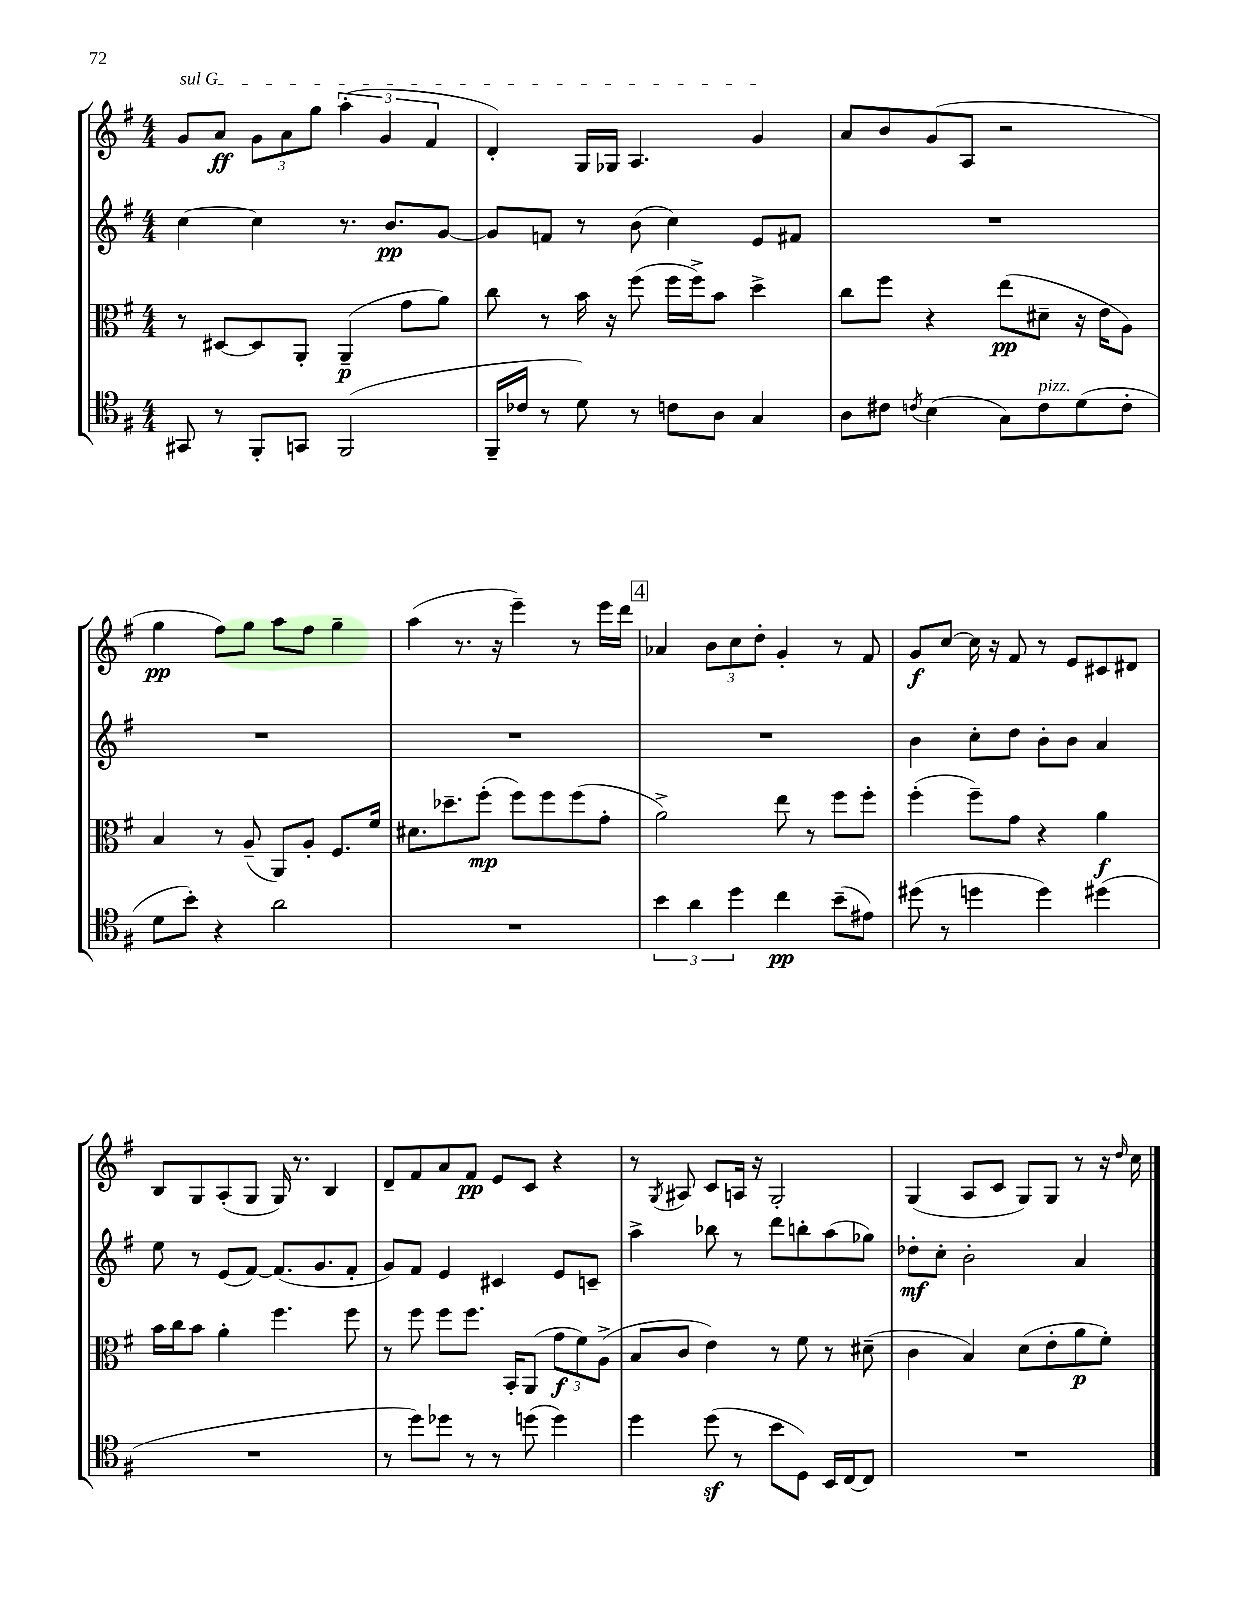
<<
\new StaffGroup <<
\new Staff = "s0" {
    \clef treble \key g \major \numericTimeSignature \time 4/4
    \once \override TextSpanner.bound-details.left.text = \markup { \italic "sul G" } g'8\startTextSpan a'8\ff \tuplet 3/2 { g'8 a'8 g''8 } \tuplet 3/2 { a''4-.( g'4 fis'4 } |
    d'4-.) g16 ges16 a4. g'4\stopTextSpan |
    a'8 b'8 g'8( a8 r2 |
    g''4\pp fis''8) g''8 a''8 fis''8 g''4-- |
    a''4( r8. r16 e'''4--) r8 e'''16 d'''16 |
    \mark \markup { \box "4" } aes'4 \tuplet 3/2 { b'8 c''8 d''8-. } g'4-. r8 fis'8 |
    g'8\f c''8~ c''16 r16 fis'8 r8 e'8 cis'8 dis'8 |
    b8 g8 a8-.( g8 g16) r8. b4 |
    d'8-- fis'8 a'8 fis'8\pp e'8 c'8 r4 |
    r8 \acciaccatura { g8 } ais8 c'8 a16 r16 g2-. |
    g4( a8 c'8 g8) g8 r8 r16 \grace { d''16 } c''16 \bar "|." |
}
\new Staff = "s1" {
    \clef treble \key g \major \numericTimeSignature \time 4/4
    c''4~ c''4 r8. b'8.\pp g'8~ |
    g'8 f'8 r8 b'8( c''4) e'8 fis'8 |
    R1 |
    R1 |
    R1 |
    \mark \markup { \box "4" } R1 |
    b'4 c''8-. d''8 b'8-. b'8 a'4 |
    e''8 r8 e'8( fis'8~) fis'8.( g'8. fis'8-. |
    g'8) fis'8 e'4 cis'4 e'8 c'8-- |
    a''4-> bes''8 r8 d'''8 b''8-. a''8( ges''8) |
    des''8-.\mf c''8-. b'2-. a'4 \bar "|." |
}
\new Staff = "s2" {
    \clef alto \key g \major \numericTimeSignature \time 4/4
    r8 dis8~ dis8 a,8-. a,4--\p( g'8 a'8) |
    c''8 r8 b'16 r16 fis''8( fis''16 fis''16->) b'8 d''4-> |
    c''8 fis''8 r4 e''8\pp( dis'8-- r16 e'16 a8) |
    b4 r8 a8--( a,8) a8-. fis8. fis'16 |
    dis'8. des''8.-- fis''8-.\mp( fis''8) fis''8 fis''8( g'8-. |
    \mark \markup { \box "4" } a'2->) e''8 r8 fis''8 fis''8-. |
    fis''4-.( fis''8--) g'8 r4 a'4\f |
    b'16 c''16 b'8 a'4-. fis''4. fis''8 |
    r8 fis''8 fis''8 fis''8. b,16-. a,8( \tuplet 3/2 { g'8\f fis'8) a8->( } |
    b8 c'8 e'4) r8 fis'8 r8 dis'8--( |
    c'4 b4) d'8( e'8-. a'8\p fis'8-.) \bar "|." |
}
\new Staff = "s3" {
    \clef tenor \key g \major \numericTimeSignature \time 4/4
    gis,8 r8 fis,8-. g,8 fis,2( |
    fis,16-- ces'16 r8 d'8) r8 c'8 a8 g4 |
    a8 cis'8 \acciaccatura { c'8 } b4( g8) c'8^\markup { \italic "pizz." } d'8( c'8-. |
    d'8 b'8-.) r4 a'2 |
    R1 |
    \mark \markup { \box "4" } \tuplet 3/2 { b'4 a'4 d''4 } c''4\pp b'8--( eis'8) |
    dis''8( r8 d''4 d''4) dis''4( |
    R1 |
    r8 d''8) des''8 r8 r8 d''8( d''4) |
    d''4 d''8\sf( r8 b'8 d8) b,16 c16~ c8 |
    R1 \bar "|." |
}
>>
>>
\layout { \context { \Score \remove "Bar_number_engraver" } }
